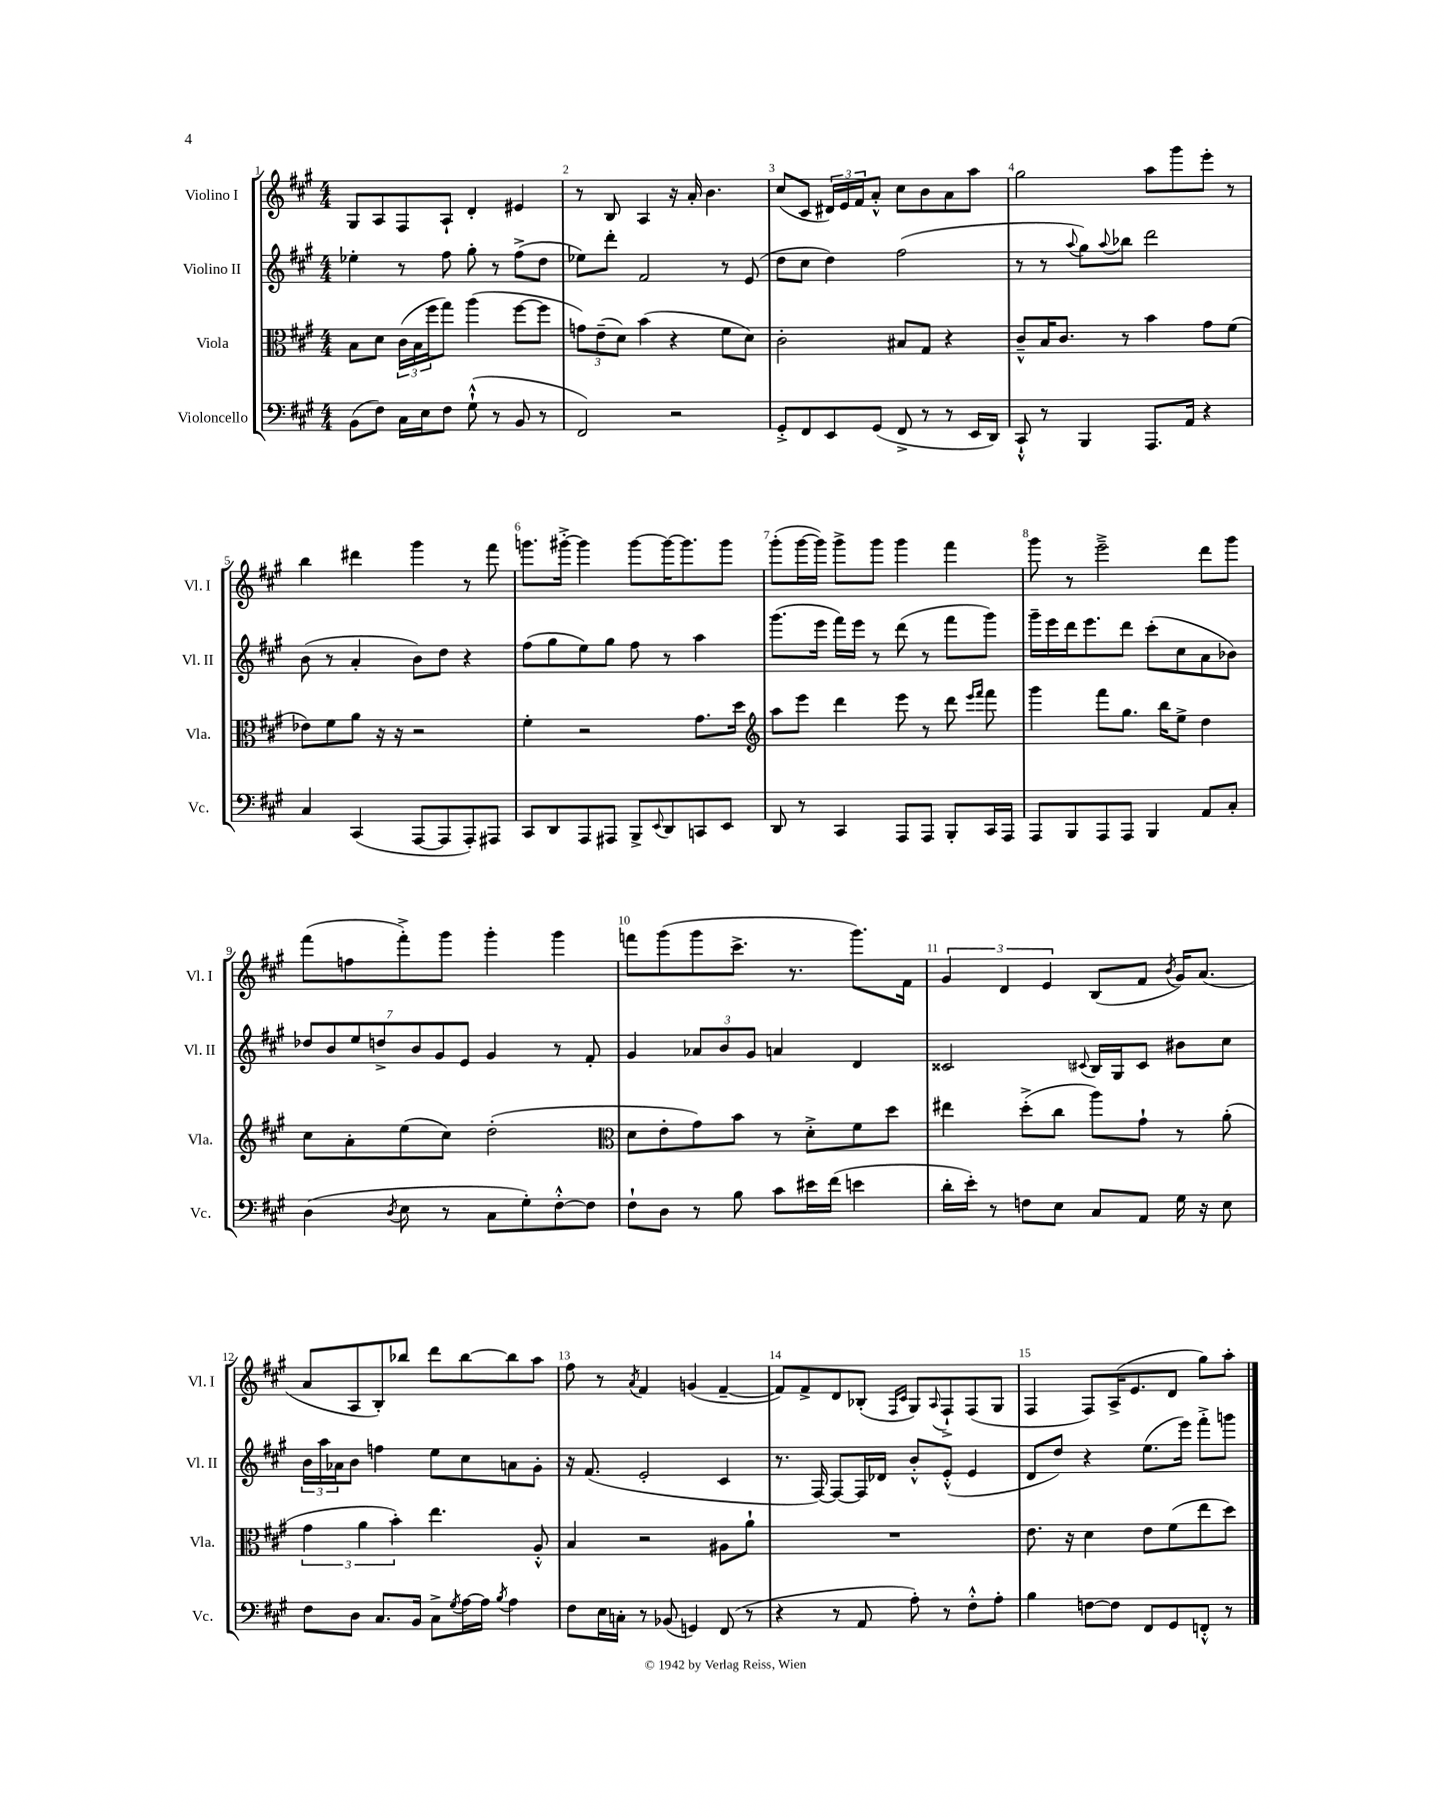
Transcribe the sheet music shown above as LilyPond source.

<<
\new StaffGroup <<
\new Staff = "s0" \with { instrumentName = "Violino I" shortInstrumentName = "Vl. I" } {
    \clef treble \key a \major \numericTimeSignature \time 4/4
    gis8 a8 fis8 a8-! d'4-. eis'4 |
    r8 b8 a4 r16 a'16-. b'4. |
    cis''8( cis'8 \tuplet 3/2 { dis'16) e'16 fis'16 } a'8-.-^ cis''8 b'8 a'8 a''8 |
    gis''2 a''8 gis'''8 e'''8-. r8 |
    b''4 dis'''4 gis'''4 r8 fis'''8 |
    g'''8. gis'''16~-.-> gis'''4 gis'''8~ gis'''16~ gis'''8. gis'''8 |
    gis'''8-.( gis'''16~ gis'''16) gis'''8-> gis'''8 gis'''4 fis'''4 |
    gis'''8 r8 e'''2---> d'''8 gis'''8 |
    fis'''8( f''8 fis'''8-.->) gis'''8 gis'''4-. gis'''4 |
    f'''8 gis'''8( gis'''8 cis'''8.-> r8. gis'''8.) fis'16 |
    \tuplet 3/2 { gis'4 d'4 e'4 } b8( fis'8 \acciaccatura { b'8 } gis'16) a'8.( |
    a'8 a8 b8-.) bes''8 d'''8 bes''8~ bes''8 a''8 |
    fis''8 r8 \acciaccatura { a'8 } fis'4 g'4( fis'4~-- |
    fis'8) fis'8-> d'8 bes8-.( \grace { fis16 cis'16 } gis8) \appoggiatura { a8 } fis8-!-> fis8( gis8 |
    fis4 fis8) a16->( e'8. d'8 gis''8) a''8-. \bar "|." |
}
\new Staff = "s1" \with { instrumentName = "Violino II" shortInstrumentName = "Vl. II" } {
    \clef treble \key a \major \numericTimeSignature \time 4/4
    ees''4-. r8 fis''8 gis''8-. r8 fis''8->( d''8 |
    ees''8) d'''8-. fis'2 r8 e'8( |
    d''8 cis''8 d''4) fis''2( |
    r8 r8 \appoggiatura { a''8 } gis''8) \appoggiatura { a''8 } bes''8 d'''2 |
    b'8( r8 a'4-. b'8) d''8 r4 |
    fis''8( gis''8 e''8) gis''8 fis''8 r8 a''4 |
    gis'''8.( e'''16 fis'''16) e'''16 r8 d'''8( r8 fis'''8 gis'''8) |
    gis'''16-- e'''16 d'''16 e'''8. d'''8 cis'''8-.( cis''8 a'8 bes'8) |
    \tuplet 7/4 { des''8 b'8 e''8 d''8-> b'8 gis'8 e'8 } gis'4 r8 fis'8-. |
    gis'4 \tuplet 3/2 { aes'8 b'8 gis'8 } a'4 d'4 |
    cisis'2 \appoggiatura { cis'8 } b16 gis16 cis'8 bis'8 cis''8 |
    \tuplet 3/2 { b'16 a''16 aes'16 } b'8 f''4 e''8 cis''8 a'8 gis'8-. |
    r16 fis'8.( e'2-. cis'4 |
    r8. fis16~) fis8~ fis16 des'16 b'8-.-^ e'8-.-^( e'4 |
    d'8 d''8) r4 e''8.( e'''16) fis'''8-.-> g'''8 \bar "|." |
}
\new Staff = "s2" \with { instrumentName = "Viola" shortInstrumentName = "Vla." } {
    \clef alto \key a \major \numericTimeSignature \time 4/4
    b8 d'8 \tuplet 3/2 { cis'16( b16 fis''16 } gis''8) a''4( fis''8~ fis''8 |
    \tuplet 3/2 { g'8) e'8--( d'8) } b'4( r4 fis'8 d'8) |
    cis'2-. bis8 gis8 r4 |
    cis'8---^ b16 cis'8. r8 b'4 gis'8 fis'8( |
    ees'8) fis'8 a'8 r16 r16 r2 |
    fis'4-. r2 gis'8. d''16 |
    \clef treble a''8 e'''8 d'''4 e'''8 r8 d'''8 \grace { e'''16 fis'''16 } fis'''8 |
    gis'''4 fis'''8 gis''8. b''16 e''8-> d''4 |
    cis''8 a'8-. e''8( cis''8) d''2-.( |
    \clef alto d'8 e'8-. gis'8) b'8 r8 d'8-.-> fis'8 d''8 |
    eis''4 d''8-.->( cis''8 a''8) gis'8-! r8 a'8-.( |
    \tuplet 3/2 { gis'4 a'4 b'4-.) } e''4. a8-.-^ |
    b4 r2 ais8 a'8-! |
    R1 |
    e'8. r16 d'4 e'8 fis'8( e''8 d''8) \bar "|." |
}
\new Staff = "s3" \with { instrumentName = "Violoncello" shortInstrumentName = "Vc." } {
    \clef bass \key a \major \numericTimeSignature \time 4/4
    b,8( fis8) cis16 e16 fis8 gis8-!-^( r8 b,8 r8 |
    fis,2) r2 |
    gis,8-.-> fis,8 e,8 gis,8( fis,8-> r8 r8 e,16 d,16) |
    cis,8-!-^ r8 b,,4 a,,8. a,16 r4 |
    cis4 cis,4( a,,8~ a,,8 a,,8-.) ais,,8 |
    cis,8 d,8 a,,8 ais,,8 b,,8-> \appoggiatura { e,8 } d,8 c,8 e,8 |
    d,8 r8 cis,4 a,,8 a,,8 b,,8-. cis,16 a,,16 |
    a,,8 b,,8 a,,8 a,,8 b,,4 a,8 cis8-. |
    d4( \acciaccatura { d8 } e8 r8 cis8 gis8-.) fis8~-.-^ fis8 |
    fis8-! d8 r8 b8 cis'8 eis'16 fis'16( e'4 |
    d'16-. e'16-.) r8 f8 e8 cis8 a,8 gis16 r16 e8 |
    fis8 d8 cis8. b,16 cis8-> \acciaccatura { gis8 } a16~ a16 \acciaccatura { b8 } a4 |
    fis8 e16 c16-. r8 bes,8( g,4) fis,8( r8 |
    r4 r8 a,8 a8-.) r8 fis8-.-^ a8-. |
    b4 f8~ f8 fis,8 gis,8 f,8-.-^ r8 \bar "|." |
}
>>
>>
\layout { \context { \Score \override BarNumber.break-visibility = ##(#f #t #t) barNumberVisibility = #all-bar-numbers-visible } }
